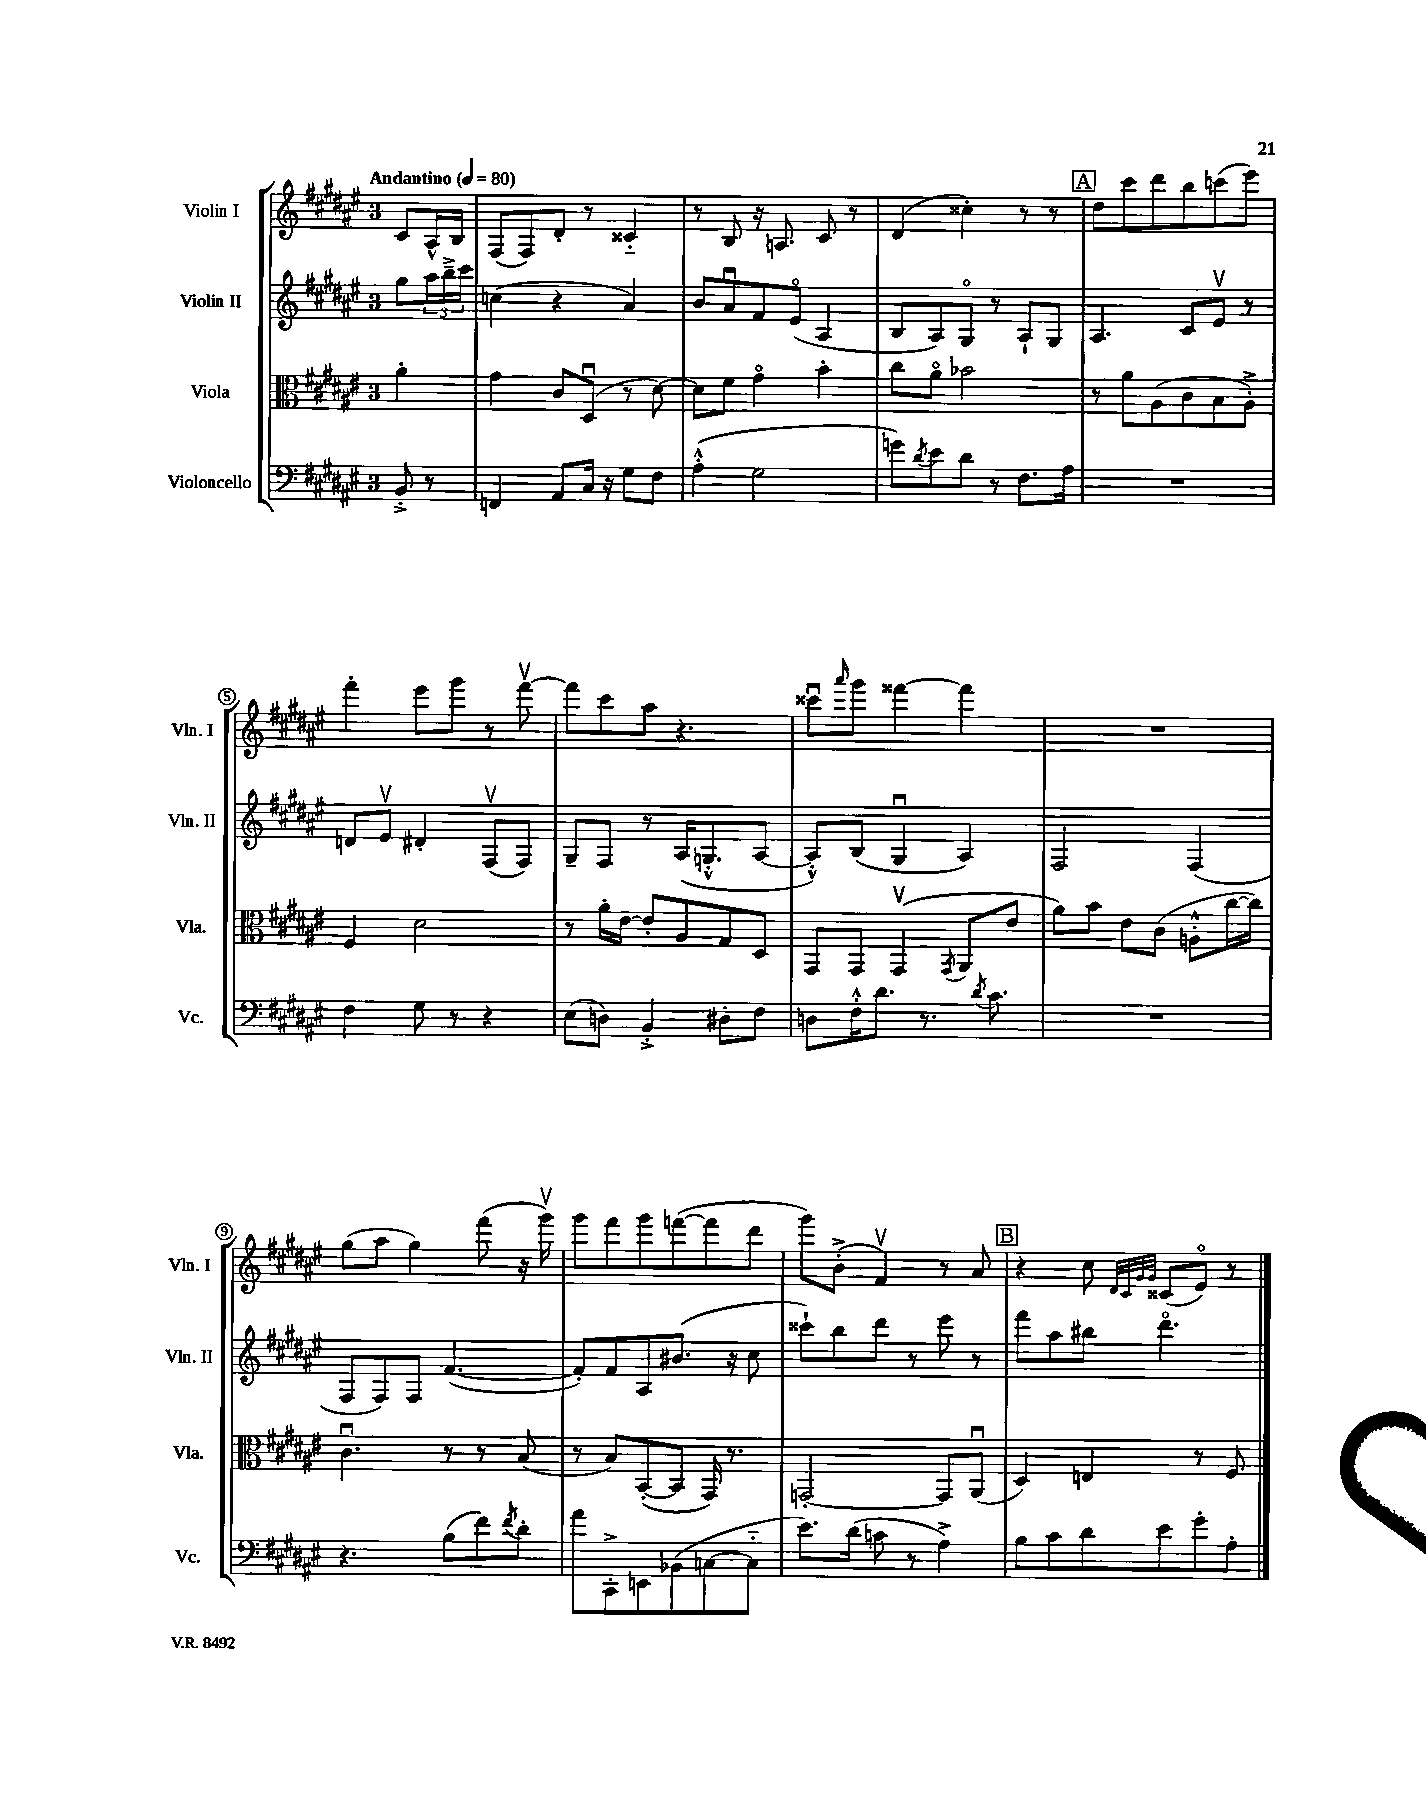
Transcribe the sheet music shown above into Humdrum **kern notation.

**kern	**kern	**kern	**kern
*part4	*part3	*part2	*part1
*staff4	*staff3	*staff2	*staff1
*I"Violoncello	*I"Viola	*I"Violin II	*I"Violin I
*I'Vc.	*I'Vla.	*I'Vln. II	*I'Vln. I
*clefF4	*clefC3	*clefG2	*clefG2
*k[f#c#g#d#a#e#]	*k[f#c#g#d#a#e#]	*k[f#c#g#d#a#e#]	*k[f#c#g#d#a#e#]
*M3/4	*M3/4	*M3/4	*M3/4
*MM80	*MM80	*MM80	*MM80
=	=	=	=
!	!	!	!LO:TX:a:B:t=Andantino
8BB'^/	4a#'\	8gg#\L	8c#/L
8r	.	24aa#\L	16A#^^/L
.	.	24bb~^\	.
.	.	.	16B/JJ
.	.	24ccc#\JJ	.
=1	=1	=1	=1
4FFn/	4g#\	(4ccn\	(8F#/L
.	.	.	8F#/)
8AA#/L	8c#/L	4r	8d#'/J
16C#/Jk	(8D#u/J	.	8r
16r	.	.	.
8G#\L	8r	4a#/)	4c##X/
8F#\J	[8d#\)	.	.
=2	=2	=2	=2
(4A#'^^\	8d#\L]	8b/L	8r
.	8f#\J	8a#u/	8B/
2G#\	4g#\	8f#/	16r
.	.	.	8.An/
.	.	(8e#/J	.
.	4b'\	4A#/	8c#/
.	.	.	8r
=3	=3	=3	=3
8gn\L)	8cc#\L	8B/L	(4d#/
8qd#/	.	.	.
8e#\	8a#\J	8A#/)	.
8d#\J	2b-X\	8G#/J	4cc##X'\)
8r	.	8r	.
8.F#\L	.	8A#`/L	8r
.	.	8G#/J	8r
16A#\Jk	.	.	.
!!LO:REH:place=s1:t=A
=4	=4	=4	=4
2.r	8r	4.A#/	8dd#\L
.	8a#\L	.	8ccc#\
.	(8A#\	.	8ddd#\
.	8c#\	8c#/L	8bb\
.	8B\	8e#v/J	(8cccn\
.	8A#'^\J)	8r	8eee#\J)
!!LO:LB:g=z
=5	=5	=5	=5
4F#\	4F#/	8dn/L	4fff#'\
.	.	8e#v/J	.
8G#\	2d#\	4d#X'/	8eee#\L
8r	.	.	8ggg#\J
4r	.	(8F#v/L	8r
.	.	8F#/J)	[8fff#v\
=6	=6	=6	=6
(8E#\L	8r	8G#~/L	8fff#\L]
8Dn\J)	16a#'\LL	8F#/J	8ccc#\
.	[16e#\JJ	.	.
4BB'^/	8e#'/L]	8r	8aa#\J
.	8A#/	(16A#/KL	4.r
.	.	8.Gn'^^/	.
8D#X'\L	8G#/	.	.
8F#\J	8D#/J	[8A#/J	.
=7	=7	=7	=7
8Dn\L	8GG#/L	8A#'^^/L])	8ccc##Xu\L
.	.	.	16qqaaa#/
16F#'^^\K	8GG#/J	(8B/J	8ggg#\J
8.d#\J	.	.	.
.	(4GG#v/	4G#u/	[4fff##X\
8.r	.	.	.
.	8qGG#/	.	.
.	8AA#/L	4A#/)	4fff##\]
8qd#/	.	.	.
8.c#\	.	.	.
.	8e#/J	.	.
=8	=8	=8	=8
2.r	8a#\L)	2F#/	2.r
.	8b\J	.	.
.	8e#\L	.	.
.	(8c#\J	.	.
.	8An'^^\L	(4F#/	.
.	[16cc#\L	.	.
.	16cc#\JJ])	.	.
!!LO:LB:g=z
=9	=9	=9	=9
4.r	4.c#u\	8F#/L	(8gg#\L
.	.	8F#/)	8aa#\J
.	.	8F#/J	4gg#\)
(8B\L	8r	([4.f#/	.
8f#\)	8r	.	(8fff#\
8qf#/	.	.	.
8d#'\J	(8B/	.	16r
.	.	.	16ggg#v\)
=10	=10	=10	=10
8a#\L	8r	8f#'/L])	8ggg#\L
8CC#'^\	8B/L)	8f#/	8fff#\
8EEn\	([8BB'/	8A#/	8ggg#\
(8BB-X\	8BB/J]	(8.b#X/J	([8fffn\
[8Cn\	16GG#/)	.	8fff\]
.	8.r	16r	.
8C\J]	.	8cc#\	8ddd#\J
=11	=11	=11	=11
8.e#\L)	[2GGn'/	8ccc##X`\L)	8ggg#\L)
.	.	8bb\	(8b'^\J
(16d#\Jk	.	.	.
8cn\	.	8ddd#\J	4f#v/)
8r	.	8r	.
4A#^\)	8GG/L]	8eee#\	8r
.	(8AA#u/J	8r	8a#/
!!LO:REH:place=s1:t=B
=12	=12	=12	=12
8B\L	4D#/)	8fff#\L	4r
8c#\	.	8aa#\	.
8d#\	4En/	8bb#X\J	8cc#\
.	.	.	32qqd#/LLL
.	.	.	32qqc#/
.	.	.	32qqg#/
.	.	.	32qqg#/JJJ
8e#\	.	4.ddd#\	(8c##X/L
8g#'\	8r	.	8e#/J)
8A#'\J	8F#/	.	8r
==	==	==	==
*-	*-	*-	*-
